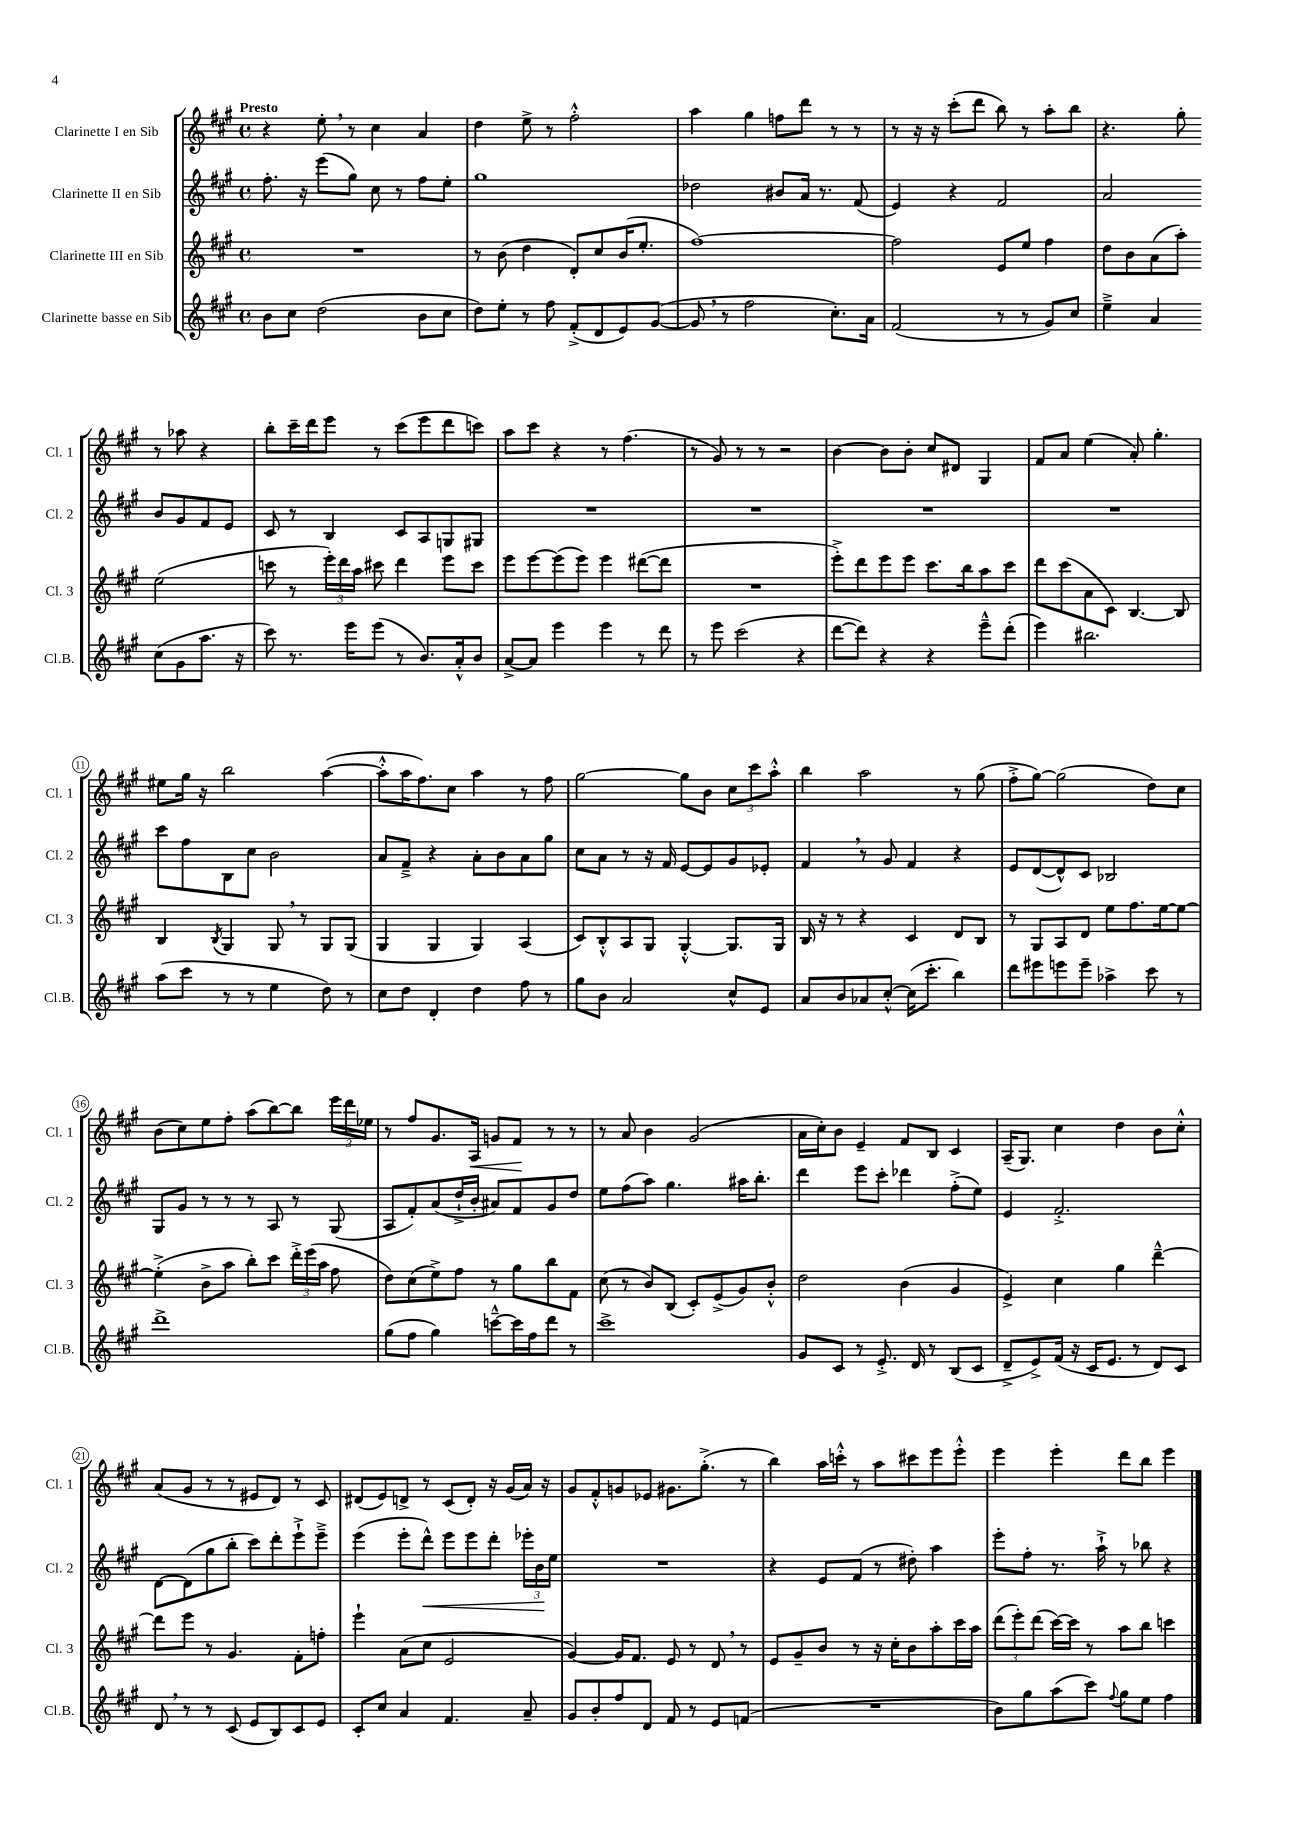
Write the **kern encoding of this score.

**kern	**kern	**kern	**kern
*staff4	*staff3	*staff2	*staff1
*clefG2	*clefG2	*clefG2	*clefG2
*k[f#c#g#]	*k[f#c#g#]	*k[f#c#g#]	*k[f#c#g#]
*M4/4	*M4/4	*M4/4	*M4/4
*met(c)	*met(c)	*met(c)	*met(c)
8b	1r	8.ff#'	4r
8cc#	.	.	.
.	.	16r	.
(2dd	.	(8eee	8ee'
.	.	8gg#)	8r
.	.	8cc#	4cc#
.	.	8r	.
8b	.	8ff#	4a
8cc#	.	8ee'	.
=	=	=	=
8dd)	8r	1gg#	4dd
8ee'	(8b	.	.
8r	4dd	.	8ee^
8ff#	.	.	8r
(8f#'^	8d')	.	2ff#'^^
8d	8cc#	.	.
8e)	(16b	.	.
.	8.ee'	.	.
([8g#	.	.	.
=	=	=	=
8g#]	[1ff#)	2dd-	4aa
8r	.	.	.
2ff#	.	.	4gg#
.	.	8b#	8ff
.	.	16a	8ddd
.	.	8.r	.
8.cc#')	.	.	8r
.	.	(8f#	8r
16a	.	.	.
=	=	=	=
(2f#	2ff#]	4e)	8r
.	.	.	16r
.	.	.	16r
.	.	4r	(8ccc#'
.	.	.	8ddd
8r	8e	2f#	8bb)
8r	8ee	.	8r
8g#)	4ff#	.	8aa'
8cc#	.	.	8bb
=	=	=	=
4ee~^	8dd	2a	4.r
.	8b	.	.
4a	(8a	.	.
.	8aa')	.	8gg#'
(8cc#	(2ee	8b	8r
8g#	.	8g#	8aa-
8.aa	.	8f#	4r
.	.	8e	.
16r	.	.	.
=	=	=	=
8ccc#)	8ccc	8c#	8bb'
8.r	8r	8r	16ccc#~
.	.	.	16ddd
.	24eee')	4B	8eee
.	24ddd	.	.
16eee	.	.	.
.	24aa	.	.
(8eee	8ccc#	.	8r
8r	4ddd	8c#	(8ccc#
8.b)	.	8A	8eee
.	8eee	8G	8ddd
16a'^^	.	.	.
8b	8ccc#	8G#	8ccc)
=	=	=	=
[8a^	8eee	1r	8aa
8a]	[8eee	.	8ccc#
4eee	(8eee]	.	4r
.	8eee)	.	.
4eee	4eee	.	8r
.	.	.	(4.ff#
8r	([8ddd#	.	.
8ddd	8ddd#]	.	.
=	=	=	=
8r	1r	1r	8r
8eee	.	.	8g#)
(2ccc#	.	.	8r
.	.	.	8r
.	.	.	2r
4r	.	.	.
=	=	=	=
[8ddd	8eee'^)	1r	[4b
8ddd])	8ddd	.	.
4r	8eee	.	8b]
.	8eee	.	8b'
4r	8.ccc#	.	8cc#
.	.	.	8d#
.	16bb	.	.
8eee~^^	8aa	.	4G#
(8ddd'	8ccc#	.	.
=	=	=	=
4eee)	8ddd	1r	8f#
.	(8ccc#	.	8a
2.bb#	8a	.	(4ee
.	8c#)	.	.
.	[4.B	.	8a')
.	.	.	4.gg#'
.	8B]	.	.
=	=	=	=
(8aa	4B	8ccc#	8ee#
8ccc#	.	8ff#	16gg#
.	.	.	16r
.	8qB	.	.
8r	4G#	8B	2bb
8r	.	8cc#	.
4ee	8G#	2b	.
.	8r	.	.
8dd)	8G#	.	([4aa
8r	(8G#	.	.
=	=	=	=
8cc#	4G#	8a	8aa'^^]
8dd	.	8f#~^	16aa
.	.	.	8.ff#)
4d'	4G#	4r	.
.	.	.	8cc#
4dd	4G#)	8a'	4aa
.	.	8b	.
8ff#	(4A	8a	8r
8r	.	8gg#	8ff#
=	=	=	=
8gg#	8c#)	8cc#	[2gg#
8b	8B'^^	8a	.
2a	8A	8r	.
.	8G#	16r	.
.	.	16f#	.
.	[4G#'^^	[8e	8gg#]
.	.	8e]	8b
8cc#^^	8.G#]	8g#	12cc#
.	.	.	12ccc#
8e	.	8e-'	.
.	.	.	12aa'^^
.	16G#	.	.
=	=	=	=
8a	16B	4f#	4bb
.	16r	.	.
8b	8r	.	.
8a-	4r	8r	2aa
[8cc#'^^	.	8g#	.
(16cc#]	4c#	4f#	.
8.ccc#'	.	.	.
4bb)	8d	4r	8r
.	8B	.	(8gg#
=	=	=	=
8ddd	8r	8e	8ff#'^
8eee#	8G#	([8d	[8gg#)
8eee	8A	8d^^])	(2gg#]
8eee~	8d	8c#	.
4aa-^	8ee	2B-	.
.	8.ff#	.	.
8ccc#	.	.	8dd)
.	[16ee	.	.
8r	8ee_	.	8cc#
=	=	=	=
1ddd^	(4ee'^]	8G#	(8b
.	.	8g#	8cc#)
.	8b^	8r	8ee
.	8aa	8r	8ff#'
.	8bb')	8r	(8aa
.	8ccc#	8A	[8bb)
.	24ddd'^	8r	8bb]
.	(24eee	.	.
.	24aa	.	.
.	8ff#	(8G#	24eee
.	.	.	24ddd
.	.	.	24ee-
=	=	=	=
(8gg#	8dd)	8A	8r
8ff#	(8cc#	8f#')	8ff#
4gg#)	8ee^)	(8a	8.g#
.	8ff#	16dd`^	.
.	.	16b'	16A
[8ccc~^^	8r	8a#)	8g
16ccc]	8gg#	8f#	8f#
16ff#	.	.	.
8ddd	8bb	8g#	8r
8r	8f#	8dd	8r
=	=	=	=
1ccc#^	(8cc#	8ee	8r
.	8r	(8ff#	8a
.	8b)	8aa)	4b
.	(8B	4.gg#	.
.	8c#')	.	(2g#
.	(8e^	.	.
.	8g#)	16aa#	.
.	.	8.bb'	.
.	8b'^^	.	.
=	=	=	=
8g#	2dd	4ddd	16a
.	.	.	16cc#')
8c#	.	.	8b
8r	.	8eee	4e~
8.e'^	.	8ccc#'	.
.	(4b	4ddd-	8f#
16d	.	.	.
8r	.	.	8B
(8B	4g#	(8ff#'^	4c#
8c#	.	8ee)	.
=	=	=	=
8d~^	4e^)	4e	(16A~
.	.	.	8.G#)
8e^)	.	.	.
(16f#	4cc#	2.f#'^	4cc#
16r	.	.	.
16c#	.	.	.
8.e	.	.	.
.	4gg#	.	4dd
8r	.	.	.
8d)	[4ddd~^^	.	8b
8c#	.	.	8cc#'^^
=	=	=	=
8d	8ddd]	[8d	(8a
8r	8eee	(8d]	8g#
8r	8r	8gg#	8r
(8c#	4.g#	8bb'	8r
8e	.	8ccc#)	8e#
8B)	.	8ddd'	8d)
8c#	8f#'	8eee`^	8r
8e	8ff'	8eee~^	8c#
=	=	=	=
8c#'	4eee`	(4eee	(8d#
8cc#	.	.	8e)
4a	(8a	8eee'	8d^
.	8cc#	8ddd^^)	8r
4.f#	2e	8eee	(8c#
.	.	8eee	8d')
.	.	8ddd'	16r
.	.	.	(16g#
8a~	.	24eee-'	16a)
.	.	24b	.
.	.	.	16r
.	.	24ee	.
=	=	=	=
8g#	[4g#)	1r	8g#
8b'	.	.	8f#'^^
8ff#	16g#]	.	8g
.	8.f#	.	.
8d	.	.	8e-
8f#	8e	.	8.g#
8r	8r	.	.
.	.	.	(8.gg#'^
8e	8d	.	.
(8f	8r	.	8r
=	=	=	=
1r	8e	4r	4bb)
.	8g#~	.	.
.	8b	8e	16aa
.	.	.	16ccc'^^
.	8r	(8f#	8r
.	16r	8r	8aa
.	16cc#'	.	.
.	8b	8dd#')	8ccc#
.	8aa'	4aa	8eee
.	16ccc#	.	8eee'^^
.	16aa	.	.
=	=	=	=
8b)	(12ddd	8eee'	4eee
.	12eee')	.	.
8gg#	.	8ff#'	.
.	(12ddd	.	.
(8aa	[16ccc#)	8.r	4eee'
.	16ccc#]	.	.
8ccc#)	8r	.	.
.	.	16aa`^	.
8qqff#	.	.	.
8gg#	8aa	8r	8ddd
8ee	8bb	8bb-	8bb
4ff#	4ccc	4r	4eee
==	==	==	==
*-	*-	*-	*-
